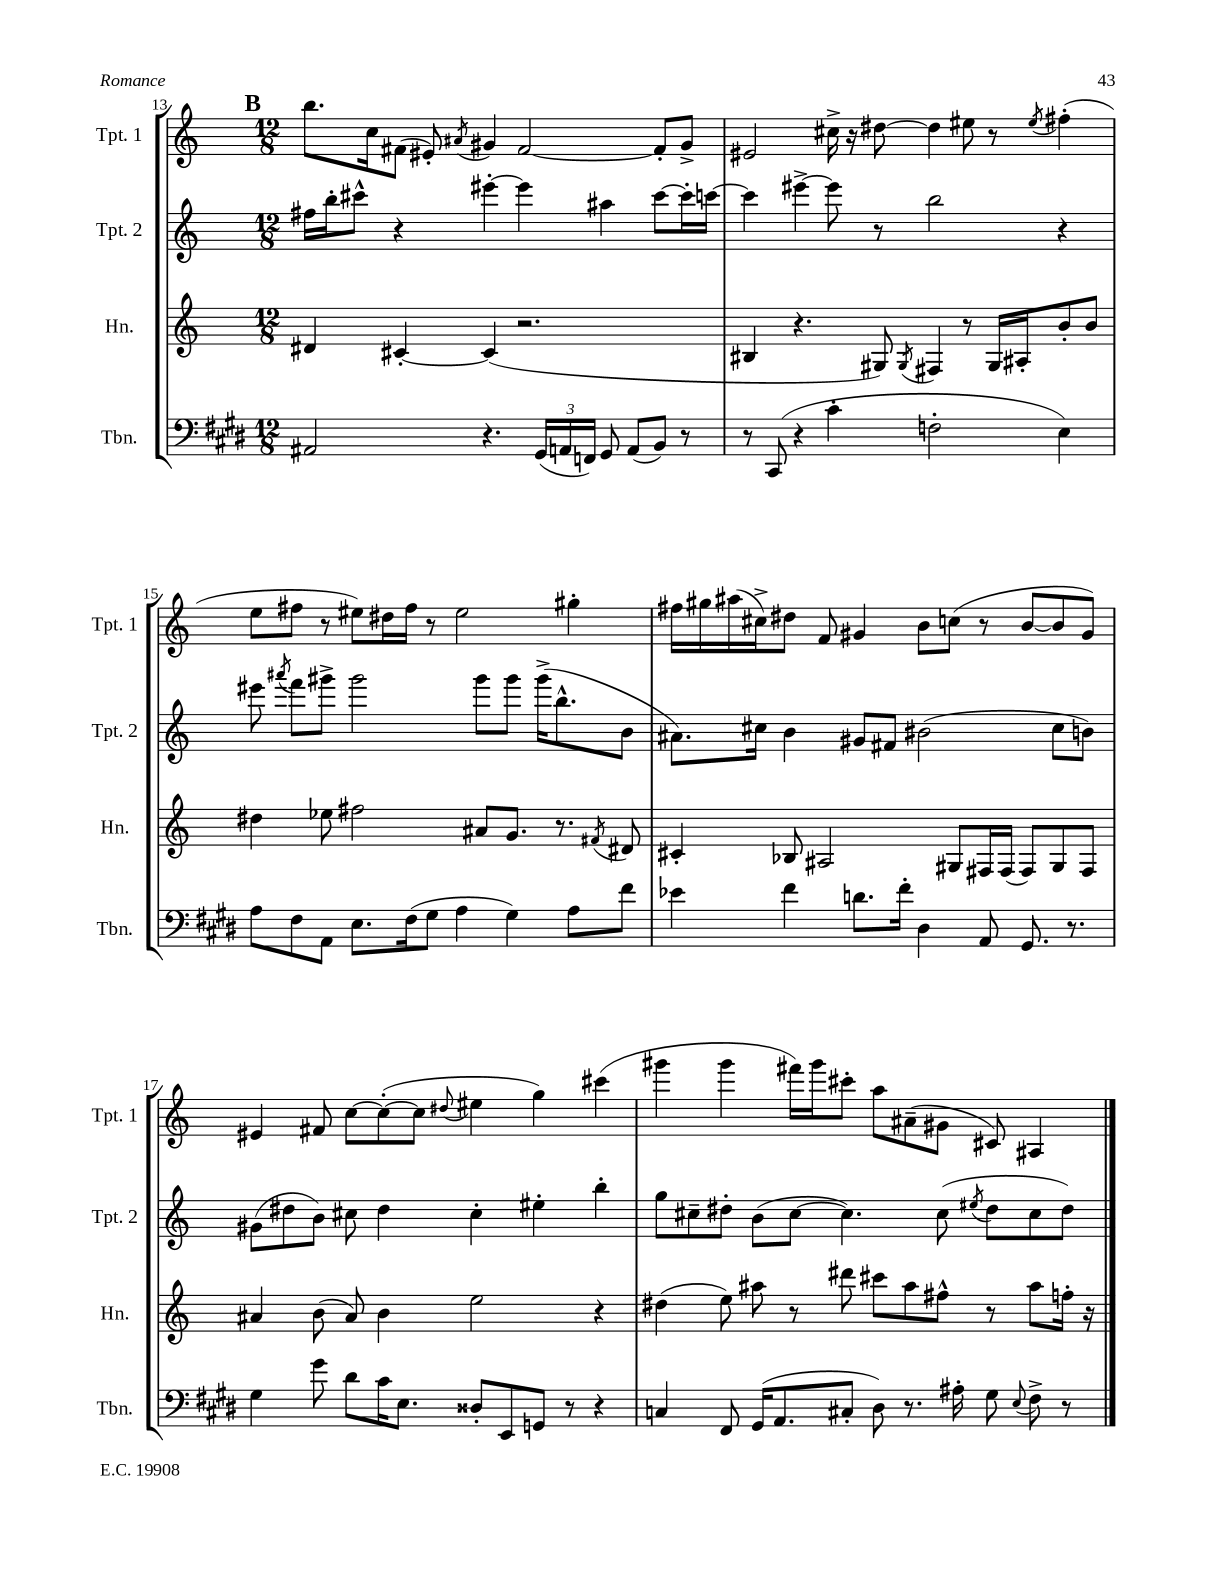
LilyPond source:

<<
\new StaffGroup <<
\new Staff = "s0" \with { instrumentName = "Tpt. 1" shortInstrumentName = "Tpt. 1" } {
    \clef treble \key c \major \numericTimeSignature \time 12/8
    \autoBeamOff \mark \markup { \bold "B" } b''8.[ c''16 fis'8]( eis'8-.) \acciaccatura { ais'8 } gis'4 fis'2~ fis'8[-. gis'8]-> |
    eis'2 cis''16-> r16 dis''8~ dis''4 eis''8 r8 \acciaccatura { eis''8 } fis''4-.( |
    e''8[ fis''8] r8 eis''8[) dis''16 fis''16] r8 eis''2 gis''4-. |
    fis''16[ gis''16 ais''16( cis''16->) dis''8] f'8 gis'4 b'8[ c''8]( r8 b'8[~ b'8 gis'8]) |
    eis'4 fis'8 c''8[~ c''8~-.( c''8] \appoggiatura { dis''8 } eis''4 g''4) cis'''4( |
    gis'''4 gis'''4 fis'''16[) gis'''16 cis'''8]-. a''8[ ais'8--( gis'8] cis'8) ais4 \bar "|." |
}
\new Staff = "s1" \with { instrumentName = "Tpt. 2" shortInstrumentName = "Tpt. 2" } {
    \clef treble \key c \major \numericTimeSignature \time 12/8
    \autoBeamOff \mark \markup { \bold "B" } fis''16[ b''16-. cis'''8]-^ r4 eis'''4~-. eis'''4 ais''4 cis'''8[~ cis'''16-. c'''16]~ |
    c'''4 eis'''4~-> eis'''8 r8 b''2 r4 |
    eis'''8 \acciaccatura { ais'''8 } f'''8[ gis'''8]-> gis'''2 gis'''8[ gis'''8] gis'''16[->( b''8.-^ b'8] |
    ais'8.[) cis''16] b'4 gis'8[ fis'8] bis'2( cis''8[ b'8]) |
    gis'8[( dis''8 b'8]) cis''8 dis''4 cis''4-. eis''4-. b''4-. |
    g''8[ cis''8-- dis''8]-. b'8[( cis''8]~ cis''4.) cis''8( \acciaccatura { eis''8 } dis''8[ cis''8 dis''8]) \bar "|." |
}
\new Staff = "s2" \with { instrumentName = "Hn." shortInstrumentName = "Hn." } {
    \clef treble \key c \major \numericTimeSignature \time 12/8
    \autoBeamOff \mark \markup { \bold "B" } dis'4 cis'4~-. cis'4( r2. |
    bis4 r4. gis8) \acciaccatura { gis8 } fis4 r8 gis16[ ais16-. b'8-. b'8] |
    dis''4 ees''8 fis''2 ais'8[ g'8.] r8. \acciaccatura { fis'8 } dis'8 |
    cis'4-. bes8 ais2 gis8[ fis16 fis16]( fis8[) gis8 fis8] |
    ais'4 b'8( ais'8) b'4 e''2 r4 |
    dis''4( e''8) ais''8 r8 dis'''8 cis'''8[ ais''8 fis''8]-^ r8 ais''8[ f''16]-. r16 \bar "|." |
}
\new Staff = "s3" \with { instrumentName = "Tbn." shortInstrumentName = "Tbn." } {
    \clef bass \key e \major \numericTimeSignature \time 12/8
    \autoBeamOff \mark \markup { \bold "B" } ais,2 r4. \tuplet 3/2 { gis,16[( a,16 f,16]) } gis,8 a,8[( b,8]) r8 |
    r8 cis,8( r4 cis'4-. f2-. e4) |
    a8[ fis8 a,8] e8.[ fis16( gis8] a4 gis4) a8[ fis'8] |
    ees'4 fis'4 d'8.[ fis'16]-. dis4 a,8 gis,8. r8. |
    gis4 gis'8 dis'8[ cis'16 e8.] disis8[-. e,8 g,8] r8 r4 |
    c4 fis,8 gis,16[( a,8. cis8]-. dis8) r8. ais16-. gis8 \appoggiatura { e8 } fis8-> r8 \bar "|." |
}
>>
>>
\layout { \context { \Score currentBarNumber = #13 } }
